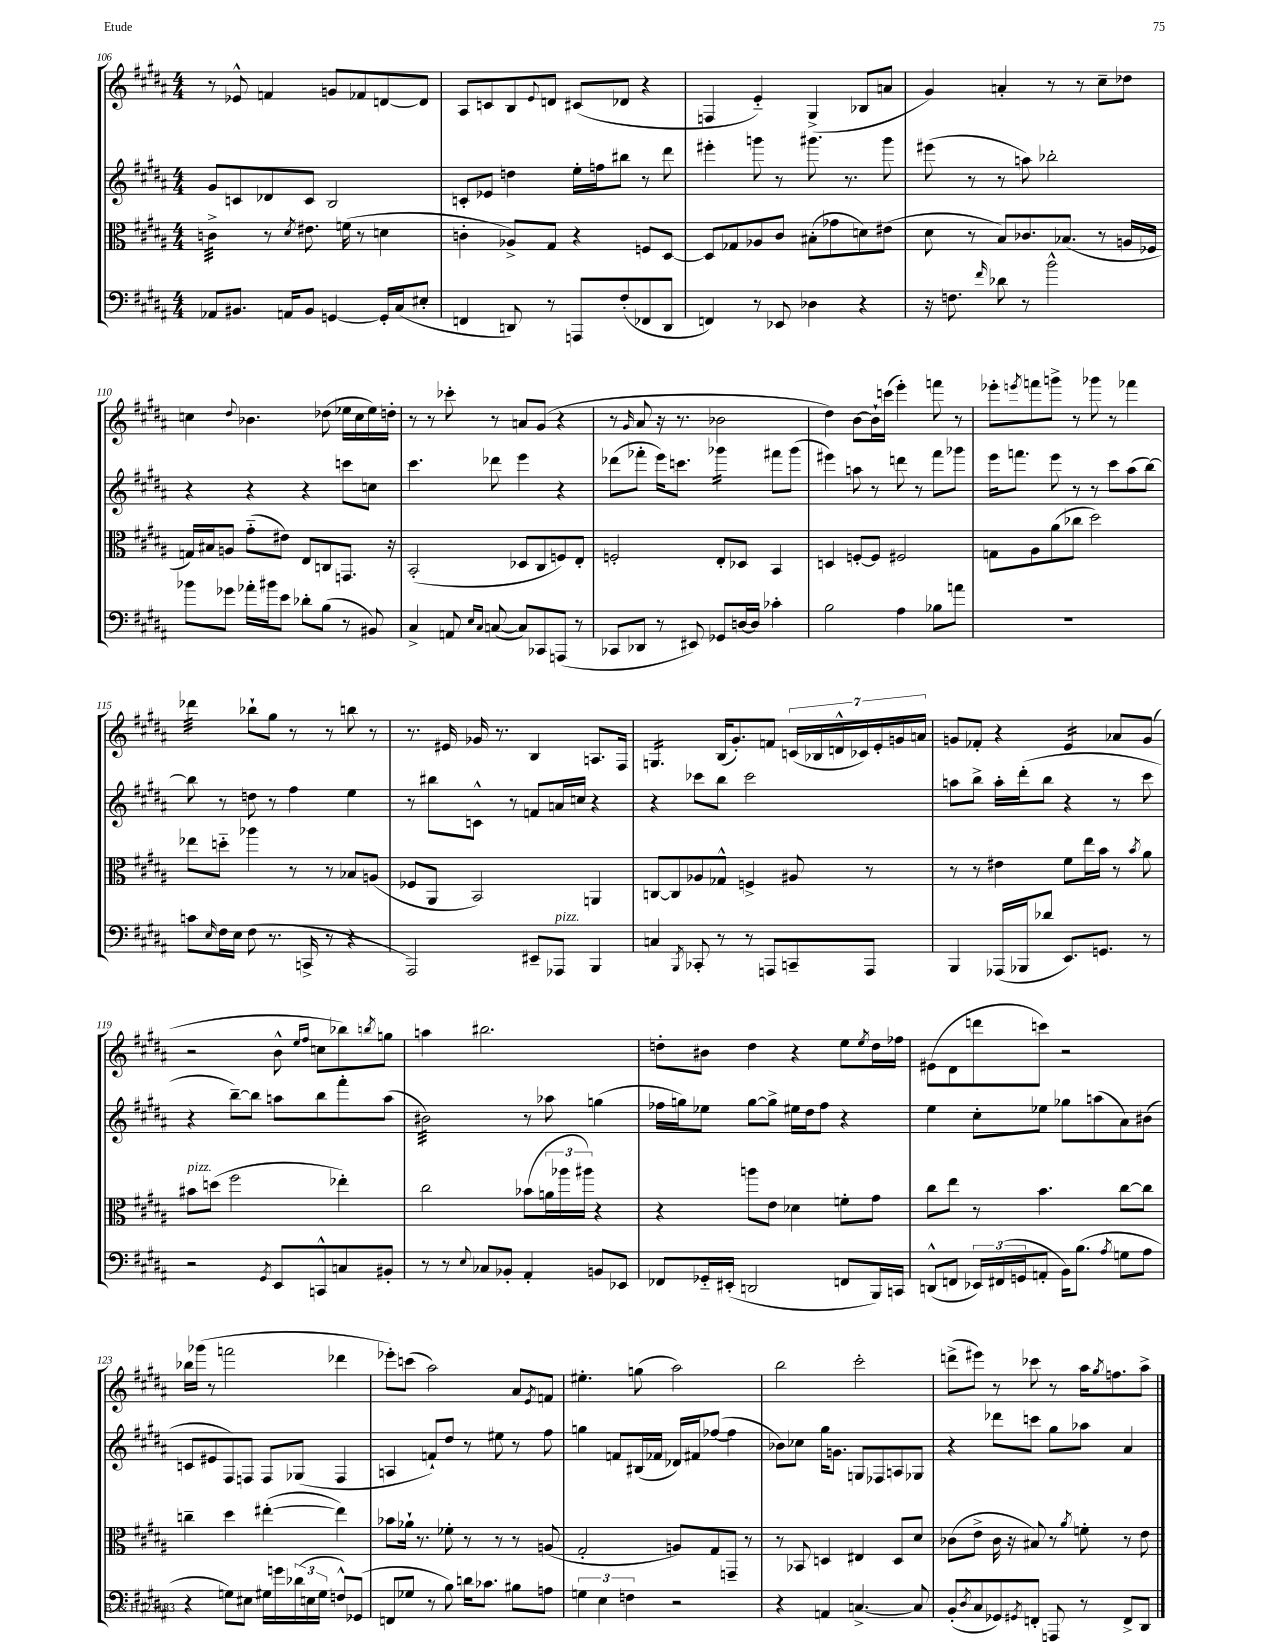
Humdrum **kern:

**kern	**kern	**kern	**kern
*staff4	*staff3	*staff2	*staff1
*clefF4	*clefC3	*clefG2	*clefG2
*k[f#c#g#d#a#]	*k[f#c#g#d#a#]	*k[f#c#g#d#a#]	*k[f#c#g#d#a#]
*M4/4	*M4/4	*M4/4	*M4/4
8AA-	4c^	8g#	8r
8.BB#	.	8c	8e-^^
.	8r	8d-	4f
16AA	.	.	.
.	8qd#	.	.
8BB#	8.e#	8c	.
[4GG	.	2B	8g
.	(16f	.	.
.	8r	.	8f-
16GG']	4d	.	[8d
(16C#	.	.	.
8E#'	.	.	8d]
=	=	=	=
4FF	4c'	8c'	8A#
.	.	8e-	8c
8DD)	8A-^)	4dd	8B
.	.	.	8qqe
8r	8G#	.	8d
8AAA	4r	16ee'	(8c#
.	.	16ff	.
(8F#'	.	8bb#	8d-
8FF-	8F	8r	4r
8DD	[8D#	8ddd#	.
=	=	=	=
4FF)	8D#]	4eee#'	4F
.	8G-	.	.
8r	8A-	8ggg	4e'~)
8EE-	8c#	8r	.
4D-	(8B#'	8.ggg#	(4G#^
.	8g-	.	.
.	.	8.r	.
4r	8d)	.	8B-
.	(8e#	8ggg#	8a
=	=	=	=
16r	8d#	(8eee#	4g#)
8.F	.	.	.
.	8r	8r	.
16qqf#	.	.	.
8d-	8B)	8r	4a'
8r	8.c-	8aa)	.
2b^^	.	2bb-'	8r
.	(8.B-	.	.
.	.	.	8r
.	8r	.	8cc#~
.	16A	.	8dd-
.	16F-	.	.
=	=	=	=
8b-	16G)	4r	4cc
.	16B#	.	.
8g-	8A	.	.
.	.	.	8qqdd#
16a-'	(8g#'~	4r	4.b-
16b#	.	.	.
8e	8e#)	.	.
8d-'	8E	4r	.
(8B	8C	.	(8dd-
8r	8.GG	8ccc	16ee-
.	.	.	16cc
8BB#)	.	8cc	16ee-)
.	16r	.	16dd'
=	=	=	=
4C#^	(2BB'	4.ccc#	8r
.	.	.	8r
8AA	.	.	8ccc-'
16qqE	.	.	.
16qqC#	.	.	.
([8C	.	8ddd-	8r
8C])	8D-	4eee	8a
8CC-	8C#	.	(8g#
(8AAA	8F)	4r	4r
8r	8E'	.	.
=	=	=	=
8CC-	2F'	(8ddd-	8r
.	.	.	16qqg#
8DD-	.	8fff-'	8a#
8r	.	16eee)	16r
.	.	8.ccc	8.r
8EE#)	.	.	.
8GG-	8E'	4ggg-	2b-
[16D	8D-	.	.
16D]	.	.	.
4c-'	4BB	8fff#	.
.	.	(8ggg-	.
=	=	=	=
2B	4D	4eee#)	4dd#)
.	[8F'	8aa	[8b
.	8F]	8r	16b`]
.	.	.	(16ccc
4A#	2F#	8ddd	4eee')
.	.	8r	.
8B-	.	8fff#	8fff
8a	.	8ggg-	8r
=	=	=	=
1r	8G	16eee	8eee-'
.	.	8.fff	.
.	.	.	8qeee
.	8A#	.	8fff
.	(8a#	8eee	8ggg^
.	8cc-	8r	8r
.	2dd#)	8r	8ggg-
.	.	8ccc#	8r
.	.	(8aa#	4fff-
.	.	[8bb)	.
=	=	=	=
8c	8ee-	8bb]	4ddd-
16qqE	.	.	.
16F#	8dd'~	8r	.
16E	.	.	.
(8F#	4aa-	8dd	8bb-`
8.r	.	8r	8gg#
.	8r	4ff#	8r
16CC^	.	.	.
8r	8r	.	8r
4r	8B-	4ee	8bb
.	(8A	.	8r
=	=	=	=
2AAA#)	8F-	8r	8.r
.	8AA#	8bb#	.
.	.	.	16e#
.	2BB)	8c^^	16g-
.	.	.	8.r
.	.	8r	.
8EE#~	.	8f	4B
8AAA-	.	16a	.
.	.	16cc	.
4BBB	4AA	4r	8.A
.	.	.	16F#
=	=	=	=
4C	[8C	4r	4.G
.	8C]	.	.
8qBBB	.	.	.
8CC-'	8A-	8ccc-	.
8r	8G-^^	8bb	(16B
.	.	.	8.g#')
8r	4F^	2ccc-	.
8AAA	.	.	8f
8CC~	8A#	.	(28c
.	.	.	28B-
.	.	.	28d^^
.	.	.	28c-)
8AAA	8r	.	.
.	.	.	28e'
.	.	.	28g
.	.	.	28a
=	=	=	=
4BBB	8r	8aa	8g
.	8r	8bb^	8f-'
(16AAA-	4e#	16aa'	4r
16BBB-	.	(16ddd#'	.
8d-	.	8bb	.
8.EE)	8f#	4r	4e
.	16ee	.	.
8.GG	16b	.	.
.	8r	8r	8a-
.	8qb	.	.
8r	8a#	8ccc#	(8g
=	=	=	=
2r	8b#	4r	2r
.	(8dd	.	.
.	2ff#	[8bb~)	.
.	.	8bb]	.
8qGG#	.	.	.
8EE	.	8aa	8b^^
.	.	.	16qqee
.	.	.	16qqff#
8CC^^	.	8bb	8cc
8C	4ee-')	8fff#'	8bb-)
.	.	.	8qbb
8BB#'	.	(8aa	8gg
=	=	=	=
8r	2cc#	2b#)	4aa
8r	.	.	.
8qqE	.	.	.
8C-	.	.	2.bb#
8BB-'	.	.	.
4AA#'	(8b-	8r	.
.	24a	8aa-	.
.	24aa-	.	.
.	24aa#)	.	.
8BB	4r	(4gg	.
8EE-	.	.	.
=	=	=	=
8FF-	4r	16ff-	8dd'
.	.	16gg)	.
16GG-'~	.	8ee-	8b#
(16EE#'	.	.	.
2DD	8aa	[8gg	4dd
.	8e	8gg^]	.
.	4d-	16ee#	4r
.	.	16dd#	.
.	.	8ff-	.
8FF	8f'	4r	8ee
.	.	.	8qee
16BBB)	8g#	.	16dd
16CC	.	.	16ff-
=	=	=	=
(8DD^^	8cc#	4ee	(8e#
8FF	8ee	.	8d#
24EE-)	8r	8cc#'	8ddd
(24FF#	.	.	.
24GG	.	.	.
8AA'	4.b	8ee-	8ccc)
16BB)	.	8gg-	2r
(8.B	.	.	.
.	.	(8aa	.
8qA#	.	.	.
8G	[8cc#	8a#)	.
8A#	8cc#]	(8b#	.
=	=	=	=
4r	4cc~	8c	16bb-
.	.	.	(16ggg-
.	.	8e#	8r
8G)	4dd#	8F#)	2fff
8E#	.	8F	.
16G#	([4ee#'	8F	.
16g	.	.	.
(24d-	.	(8G-	.
24E	.	.	.
24G#	.	.	.
8F^^)	4ee#])	4F	4ddd-
(8GG-	.	.	.
=	=	=	=
8FF	8b-	4A	8eee-')
8G-	16a-`	.	(8ccc
.	8.r	.	.
8r	.	8f`)	2aa#)
8B)	8f-'	8dd#	.
16d	8r	8r	.
8.c-	.	.	.
.	8r	8ee#	.
8B#	8r	8r	8a#
.	.	.	8qe
8A	(8A	8ff#	8f
=	=	=	=
6G	2G#'	4gg	4.ee#'
6E	.	.	.
.	.	8f	.
6F	.	.	.
.	.	(16B#	(8gg
.	.	16f-	.
2r	8A)	16d-)	2aa#)
.	.	16f#	.
.	8G#	([8ff-	.
.	8GG~	4ff-]	.
.	8r	.	.
=	=	=	=
4r	8r	8b-)	2bb
.	8BB-	8cc-	.
4AA	4D	16gg#	.
.	.	8.g	.
[4.C^	4E#	8G	2ccc#'
.	.	8F-	.
.	8D	8A	.
8C]	8d#	8G-	.
=	=	=	=
(8BB'	(8c-	4r	(8ddd^
8qD#	.	.	.
8C#	8e^	.	8eee#)
8GG-)	16c-	8ddd-	8r
.	16r	.	.
8qGG#	.	.	.
8FF'	8B#)	8ccc	8ccc-
8AAA	8r	8gg#	8r
.	8qa#	.	.
8r	8f'	8aa-	16aa#
.	.	.	8qgg#
.	.	.	8.ff
8FF^	8r	4a#	.
8DD#	8e	.	8aa#^
==	==	==	==
*-	*-	*-	*-
